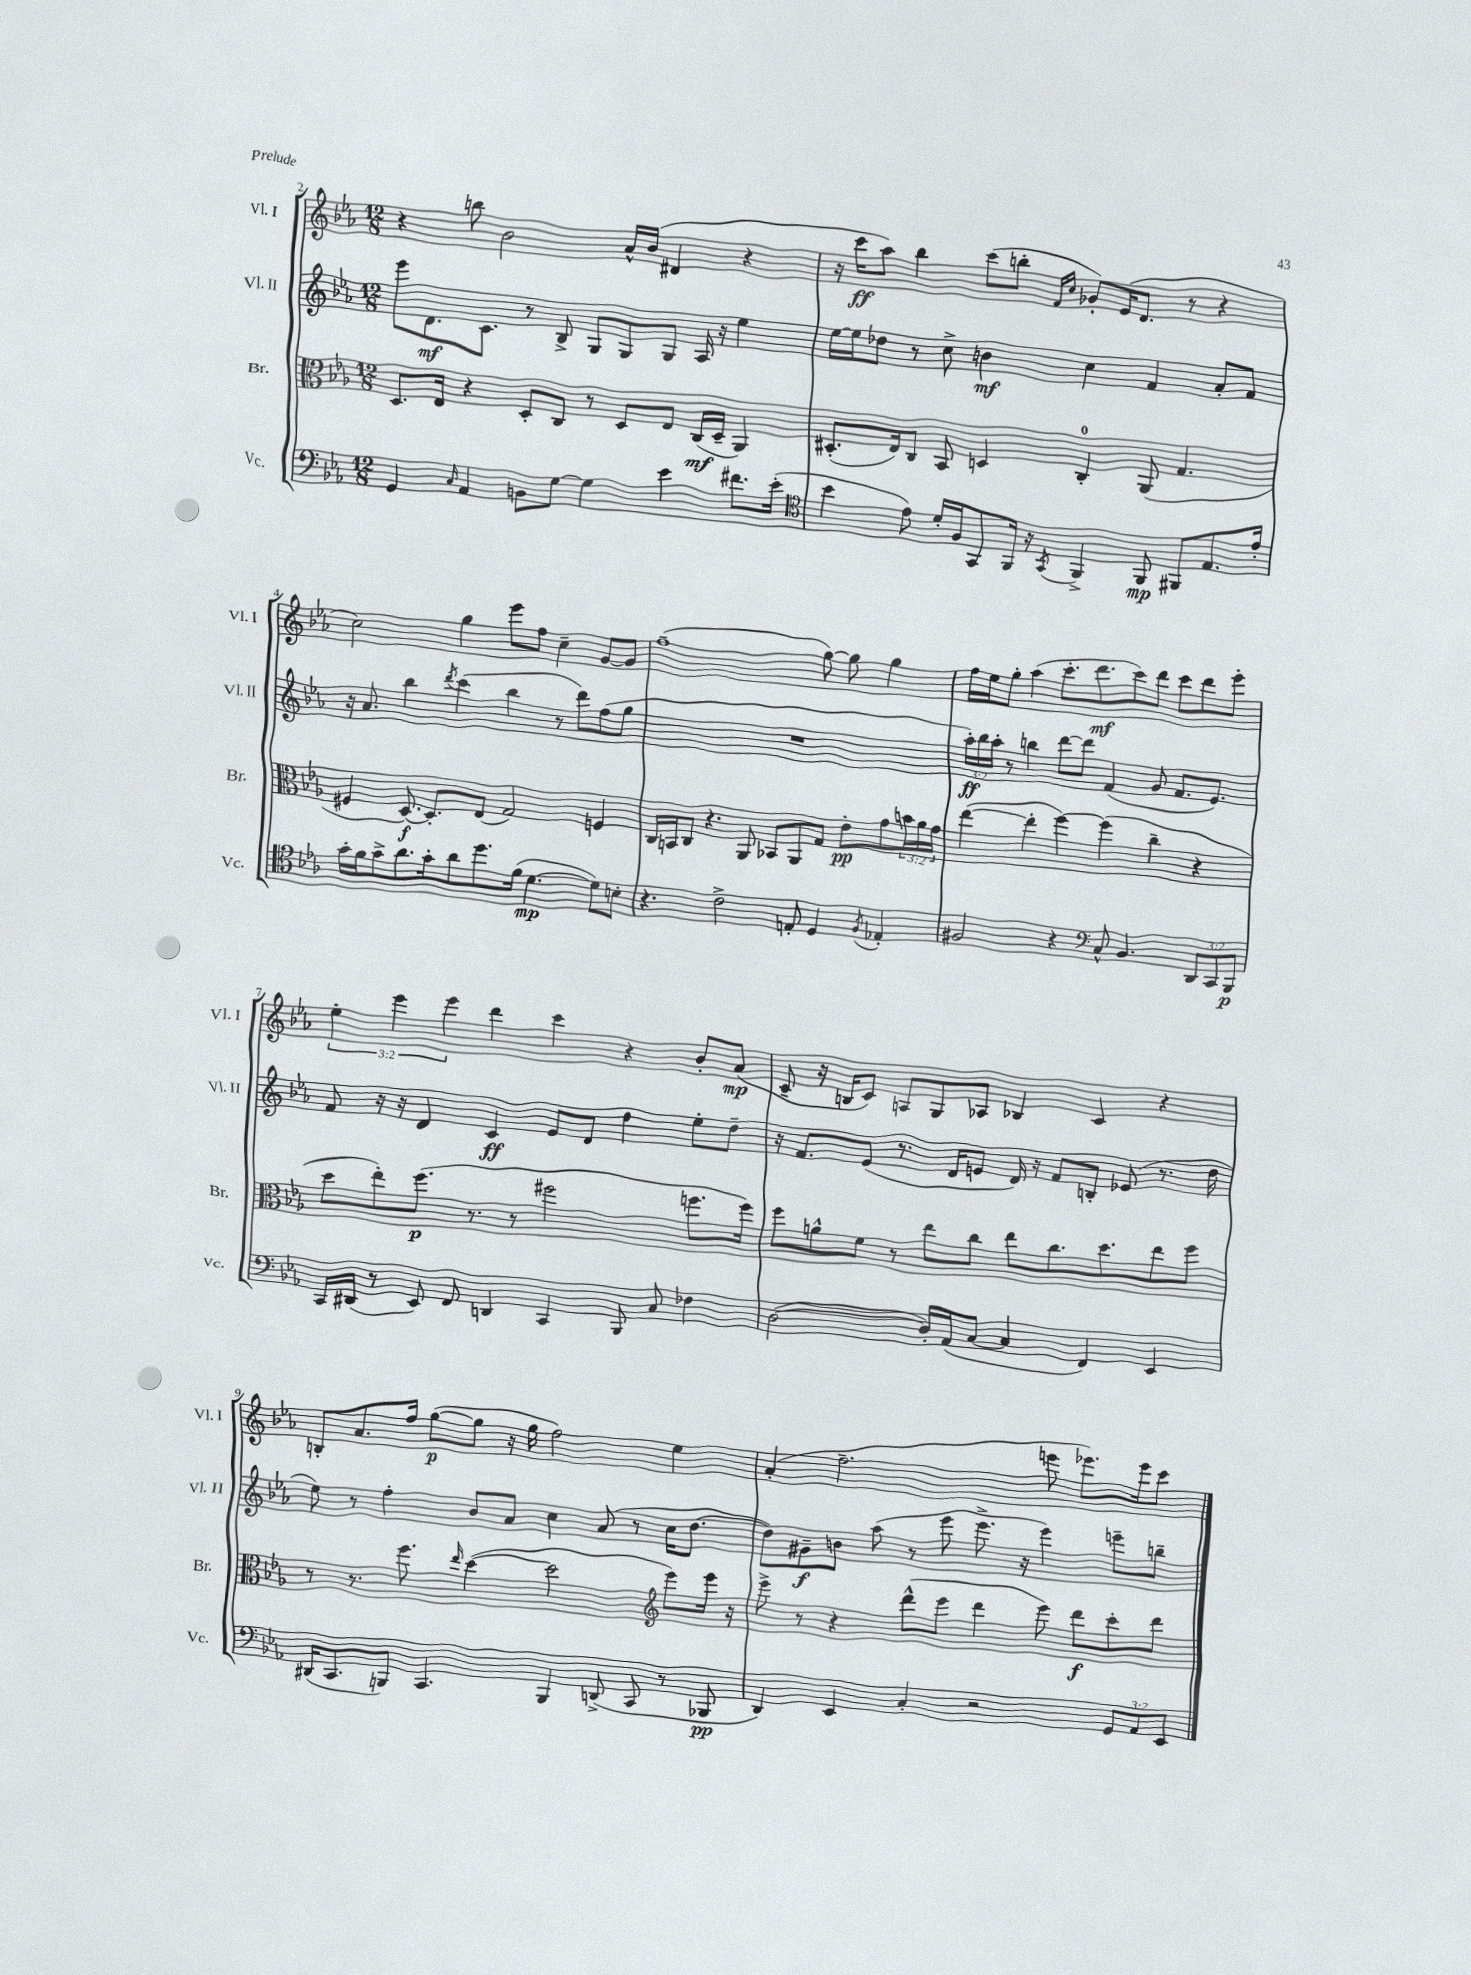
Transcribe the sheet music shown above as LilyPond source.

<<
\new StaffGroup <<
\new Staff = "s0" \with { instrumentName = "Vl. I" shortInstrumentName = "Vl. I" } {
    \clef treble \key ees \major \numericTimeSignature \time 12/8 \override Staff.TupletNumber.text = #tuplet-number::calc-fraction-text
    r4 b''8 bes'2 aes'16-^ bes'16( dis'4 r4 |
    r16 c'''16\ff aes''8) bes''4 c'''8( b''8-. \grace { f'16 c''16 } ges'8-.) ees'16( d'8. r8 r4 |
    c''2) g''4 ees'''8 f''8 c''4-- g'8~ g'8 |
    f''1--( g''8~) g''8 g''4 |
    f''16 ees''16 g''8-. aes''4( c'''8.-. d'''8.\mf c'''8) d'''8 c'''8 d'''8 ees'''8-. |
    \tuplet 3/2 { ees''4-. ees'''4 ees'''4 } d'''4 c'''4 r4 bes'8-. aes'8\mp( |
    c'8-- r16 b16 c'8) a8 g8 aes8 bes4 c'4 r4 |
    b8-. aes'8. f''16 g''8~\p( g''8 r16 g''16 f''2) ees''4 |
    aes'4-.( f''2.-- e'''8 ees'''8.) ees'''16 c'''8 \bar "|." |
}
\new Staff = "s1" \with { instrumentName = "Vl. II" shortInstrumentName = "Vl. II" } {
    \clef treble \key ees \major \numericTimeSignature \time 12/8 \override Staff.TupletNumber.text = #tuplet-number::calc-fraction-text
    ees'''8 d'8.\mf c'8. r8 bes8-> g8 g8 g8 aes16 r16 ees''4 |
    ees''16~ ees''16 des''8 r8 c''8-> b'4\mf c''4 f'4 aes'8-. f'8 |
    r16 aes'8. bes''4 \acciaccatura { d'''8 } c'''4( bes''4 r8 d'''8) f''8( g''8 |
    R1. |
    \tuplet 3/2 { aes''16-.\ff) bes''16 aes''16-. } r8 b''4 d'''8~ d'''8 f'4( g'8 f'8. ees'8.) |
    f'8 r16 r16 d'4 c'4\ff ees'8 d'8 d''4 ees''8-. d''8-- |
    r16 f'8. ees'8( r8. d'16 e'8 d'16) r16 f'8 b8-. ees'8( r8. d''16 |
    ees''8) r8 f''4-. bes'8 aes'8 c''4 aes'8( r8 c''16 d''8.~ |
    d''8) gis'8--\f b'8 aes''8( r8 ees'''8 ees'''8.-> r16 ees'''4) e'''8-- b''8-- \bar "|." |
}
\new Staff = "s2" \with { instrumentName = "Br." shortInstrumentName = "Br." } {
    \clef alto \key ees \major \numericTimeSignature \time 12/8 \override Staff.TupletNumber.text = #tuplet-number::calc-fraction-text
    d8. ees16 r4 d8-. c8 r8 d8 ees8 c16\mf( d16-- aes,4) |
    dis8.-.( ees16) c8 bes,8 d4 c4-0-. aes,8( g4. |
    fis4 d8.~\f) d8.-. ees8( g2) f4 |
    c16 b,16 c8 r4. aes,8 bes,8 aes,8 g8 ees'8-.\pp g'8 \tuplet 3/2 { b'16 aes'16 g'16 } |
    ees''4~( ees''4-. f''4~) f''4( c''4-- r4 |
    d''8 ees''8-.) f''8.\p( r8. r8 fis''2 f''8. f''16) |
    f''8 a'8-^ f'8 r8 ees''8 c''8 ees''8 c''8. d''8. ees''8 f''8 |
    r8 r8. f''8. \grace { ees''16 } d''4~( d''2 \clef treble ees'''8) ees'''16 r16 |
    ees'''8-> r8 r4 d'''8-^( ees'''8 d'''4 ees'''8) d'''8\f c'''8-. d'''8 \bar "|." |
}
\new Staff = "s3" \with { instrumentName = "Vc." shortInstrumentName = "Vc." } {
    \clef bass \key ees \major \numericTimeSignature \time 12/8 \override Staff.TupletNumber.text = #tuplet-number::calc-fraction-text
    g,4 \grace { c16 } aes,4 b,8 g8~ g4 ees'4 fis'8. ees'16-.( |
    \clef tenor bes'4 ees'8) d'16-. f16 g,8 f,16 r16 \acciaccatura { g,8 } f,4-> f,8\mp fis,8 ees8. ees'16-. |
    g'16-. f'16 g'8-> aes'8. g'16-. aes'8 d''8. f'16( d'4.~\mp d'8) b8-. |
    r4. c'2-> e8-. d4 \acciaccatura { f8 } ees4-. |
    fis2 r4 \clef bass c8-^ bes,4. \tuplet 3/2 { d,8 c,8 bes,,8\p } |
    c,16 dis,16( r8 ees,8) f,8 d,4 c,4 bes,,8 c8 fes4 |
    d2~( d16-.) aes,16( c8~ c4 f,4) ees,4 |
    dis,16( c,8. b,,8) c,4. b,,4 d,8->( c,8 r8 bes,,8\pp |
    d,4) ees,4 c4-. r2 \tuplet 3/2 { g,8 aes,8 ees,8 } \bar "|." |
}
>>
>>
\layout { \context { \Score currentBarNumber = #2 } }
